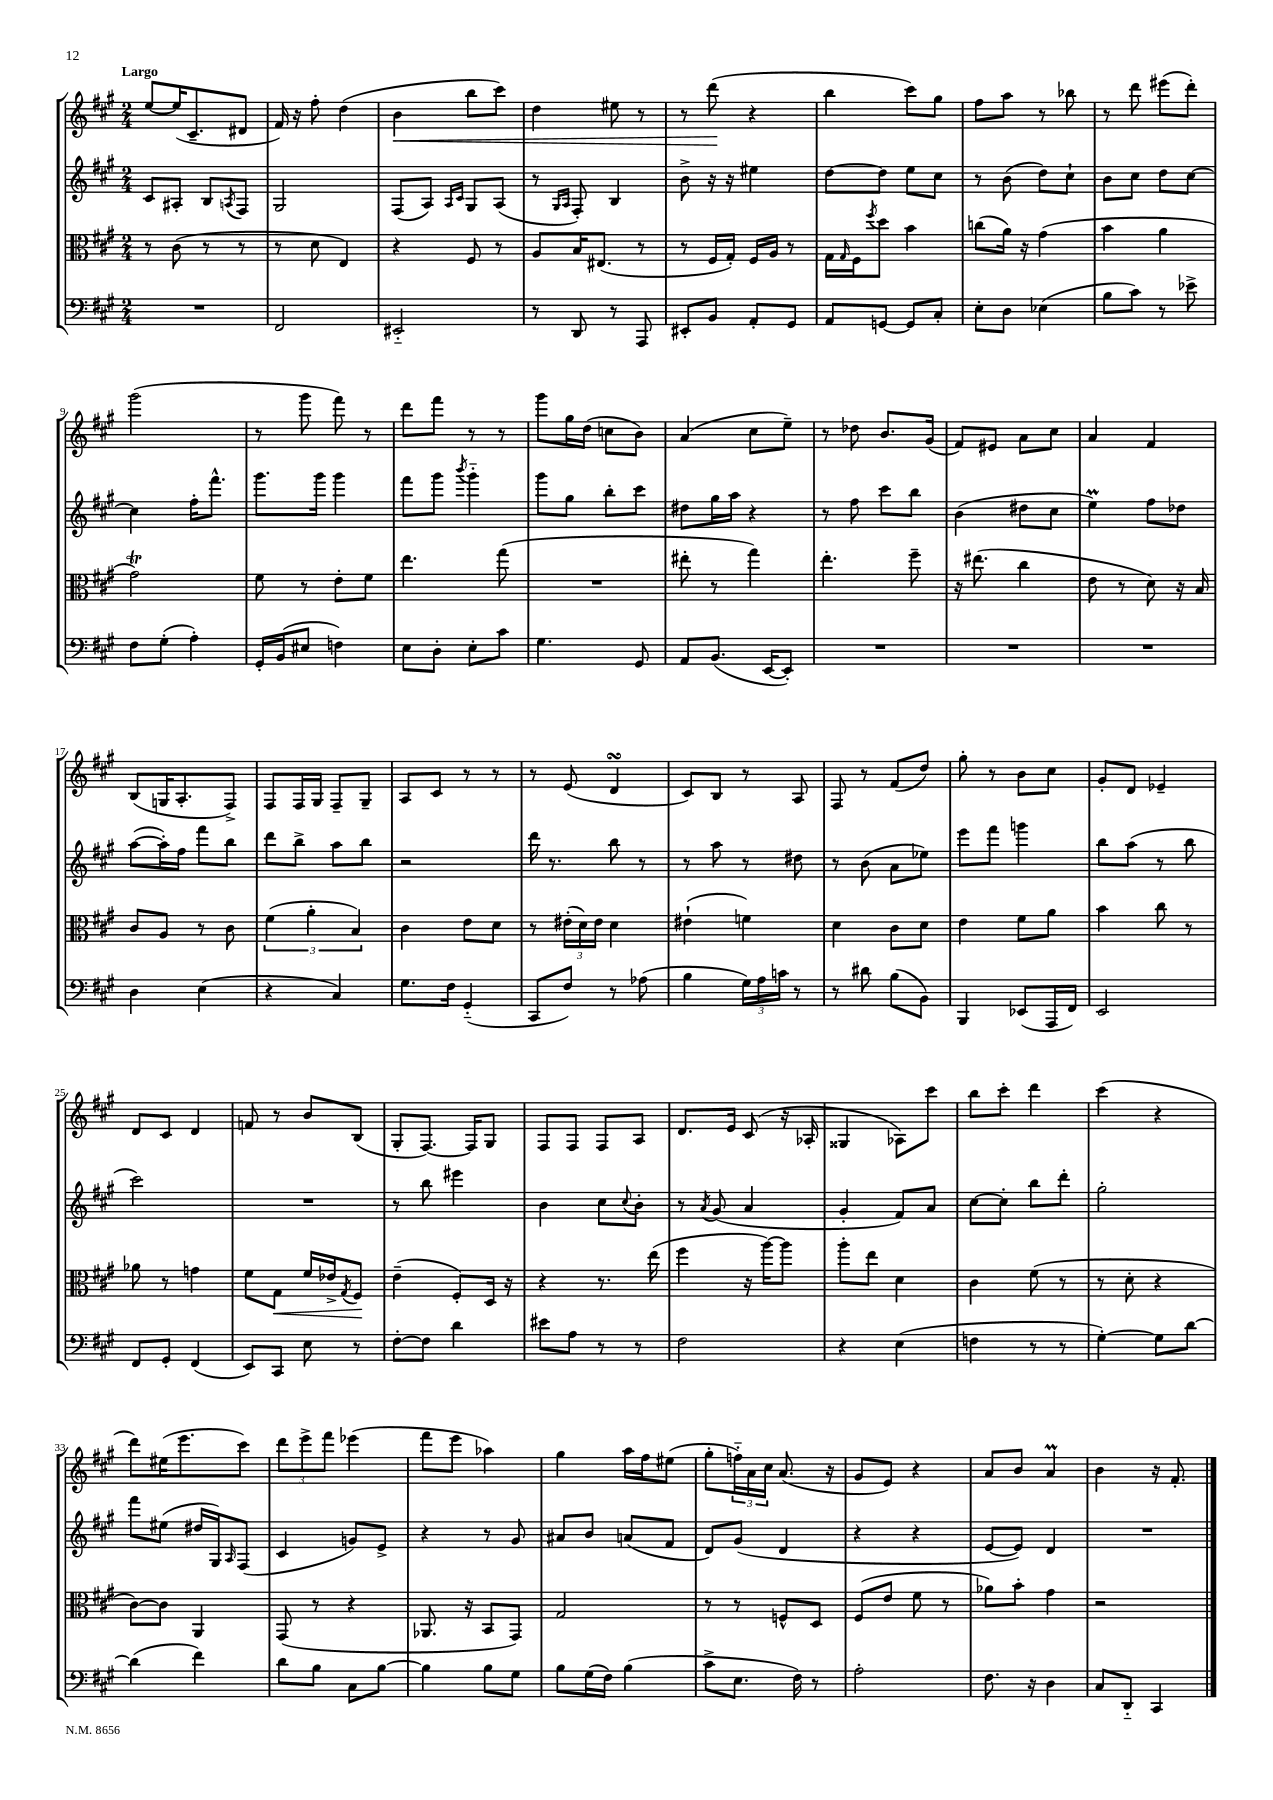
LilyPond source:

<<
\new StaffGroup <<
\new Staff = "s0" {
    \clef treble \key a \major \numericTimeSignature \time 2/4 \tempo "Largo"
    e''8~ e''16( cis'8.-- dis'8 |
    fis'16) r16 fis''8-. d''4( |
    b'4\< b''8 cis'''8) |
    d''4 eis''8 r8 |
    r8 d'''8\!( r4 |
    b''4 cis'''8) gis''8 |
    fis''8 a''8 r8 bes''8 |
    r8 d'''8 eis'''8( d'''8-.) |
    gis'''2( |
    r8 gis'''8 fis'''8) r8 |
    d'''8 fis'''8 r8 r8 |
    gis'''8 gis''16 d''16( c''8 b'8) |
    a'4( cis''8 e''8--) |
    r8 des''8 b'8. gis'16( |
    fis'8) eis'8 a'8 cis''8 |
    a'4 fis'4 |
    b8( g16 a8.-. fis8->) |
    fis8 fis16 gis16 fis8-- gis8-- |
    a8 cis'8 r8 r8 |
    r8 e'8( d'4\turn |
    cis'8) b8 r8 a8 |
    fis8 r8 fis'8( d''8) |
    gis''8-. r8 b'8 cis''8 |
    gis'8-. d'8 ees'4-- |
    d'8 cis'8 d'4 |
    f'8 r8 b'8 b8( |
    gis8-. fis8.~) fis16 gis8 |
    fis8 fis8 fis8 a8 |
    d'8. e'16 cis'8( r16 aes16-. |
    gisis4 aes8) cis'''8 |
    b''8 cis'''8-. d'''4 |
    cis'''4( r4 |
    d'''8) eis''16( e'''8. cis'''8) |
    \tuplet 3/2 { d'''8 e'''8-> fis'''8 } ees'''4( |
    fis'''8 e'''8 aes''4) |
    gis''4 a''16 fis''16 eis''8( |
    gis''8-. \tuplet 3/2 { f''16-_) a'16 cis''16 } a'8.( r16 |
    gis'8 e'8) r4 |
    a'8 b'8 a'4\prall |
    b'4 r16 fis'8.-. \bar "|." |
}
\new Staff = "s1" {
    \clef treble \key a \major \numericTimeSignature \time 2/4
    cis'8 ais8-. b8 \acciaccatura { a8 } fis8 |
    gis2 |
    fis8( a8) \grace { a16 cis'16 } gis8 a8( |
    r8 \grace { gis16 a16 } fis8-.) b4 |
    b'8-> r16 r16 eis''4 |
    d''8~ d''8 e''8 cis''8 |
    r8 b'8( d''8) cis''8-! |
    b'8 cis''8 d''8 cis''8~ |
    cis''4 fis''16-. fis'''8.-^ |
    gis'''8. gis'''16 gis'''4 |
    fis'''8 gis'''8 \acciaccatura { b'''8 } gis'''4-_ |
    gis'''8 gis''8 b''8-. cis'''8 |
    dis''8 gis''16 a''16 r4 |
    r8 fis''8 cis'''8 b''8 |
    b'4( dis''8 cis''8 |
    e''4\prall) fis''8 des''8 |
    a''8~( a''16-.) fis''16 fis'''8 b''8 |
    d'''8 b''8-> a''8 b''8 |
    r2 |
    d'''16 r8. b''8 r8 |
    r8 a''8 r8 dis''8 |
    r8 b'8( a'8 ees''8) |
    e'''8 fis'''8 g'''4 |
    b''8 a''8( r8 b''8 |
    cis'''2) |
    R2 |
    r8 b''8 eis'''4 |
    b'4 cis''8 \appoggiatura { cis''8 } b'8-. |
    r8 \acciaccatura { a'8 } gis'8( a'4 |
    gis'4-. fis'8) a'8 |
    cis''8~ cis''8-. b''8 d'''8-. |
    gis''2-. |
    fis'''8 eis''8( dis''16 gis16) \grace { a16 } fis8( |
    cis'4 g'8) e'8-> |
    r4 r8 gis'8 |
    ais'8 b'8 a'8( fis'8 |
    d'8) gis'8( d'4 |
    r4 r4 |
    e'8~ e'8) d'4 |
    R2 \bar "|." |
}
\new Staff = "s2" {
    \clef alto \key a \major \numericTimeSignature \time 2/4
    r8 cis'8( r8 r8 |
    r8 d'8 e4) |
    r4 fis8 r8 |
    a8 b16 eis8.( r8 |
    r8 fis16 gis16-.) fis16 a16 r8 |
    gis16 \grace { gis16 } fis16 \acciaccatura { fis''8 } d''8 b'4 |
    c''8( a'16) r16 gis'4( |
    b'4 a'4 |
    gis'2\trill) |
    fis'8 r8 e'8-. fis'8 |
    e''4. gis''8( |
    R2 |
    eis''8-. r8 gis''4) |
    e''4.-. fis''8-- |
    r16 eis''8.( cis''4 |
    e'8 r8 d'8) r16 b16 |
    cis'8 a8 r8 cis'8 |
    \tuplet 3/2 { fis'4( a'4-. b4) } |
    cis'4 e'8 d'8 |
    r8 \tuplet 3/2 { eis'16-.( d'16) eis'16 } d'4 |
    eis'4-!( f'4) |
    d'4 cis'8 d'8 |
    e'4 fis'8 a'8 |
    b'4 cis''8 r8 |
    aes'8 r8 g'4 |
    fis'8 gis8\< fis'16 ees'16-> \acciaccatura { gis8 } fis8\! |
    e'4--( fis8-.) d16 r16 |
    r4 r8. e''16( |
    fis''4 r16 a''16~) a''8 |
    a''8-. e''8 d'4 |
    cis'4 fis'8( r8 |
    r8 d'8-. r4 |
    cis'8~) cis'8 a,4 |
    gis,8( r8 r4 |
    aes,8. r16 b,8 gis,8) |
    gis2 |
    r8 r8 f8-^ d8 |
    fis8( e'8 fis'8 r8 |
    aes'8) b'8-. gis'4 |
    r2 \bar "|." |
}
\new Staff = "s3" {
    \clef bass \key a \major \numericTimeSignature \time 2/4
    R2 |
    fis,2 |
    eis,2-_ |
    r8 d,8 r8 a,,8 |
    eis,8-. b,8 a,8-. gis,8 |
    a,8 g,8~ g,8 cis8-. |
    e8-. d8 ees4( |
    b8 cis'8) r8 ees'8-> |
    fis8 gis8-.( a4-.) |
    gis,16-. b,16( eis8 f4) |
    e8 d8-. e8-. cis'8 |
    gis4. gis,8 |
    a,8 b,8.( e,16~ e,8-.) |
    R2 |
    R2 |
    R2 |
    d4 e4( |
    r4 cis4) |
    gis8. fis16 gis,4-_( |
    cis,8 fis8) r8 aes8( |
    b4 \tuplet 3/2 { gis16) a16 c'16 } r8 |
    r8 dis'8 b8( b,8) |
    b,,4 ees,8( a,,16 fis,16) |
    e,2 |
    fis,8 gis,8-. fis,4( |
    e,8) cis,8 e8 r8 |
    fis8~-. fis8 d'4 |
    eis'8 a8 r8 r8 |
    fis2 |
    r4 e4( |
    f4 r8 r8 |
    gis4~-.) gis8 d'8~ |
    d'4( fis'4) |
    d'8 b8 cis8 b8~ |
    b4 b8 gis8 |
    b8 gis16( fis16) b4( |
    cis'8-> e8. fis16) r8 |
    a2-. |
    fis8. r16 d4 |
    cis8 d,8-_ cis,4 \bar "|." |
}
>>
>>
